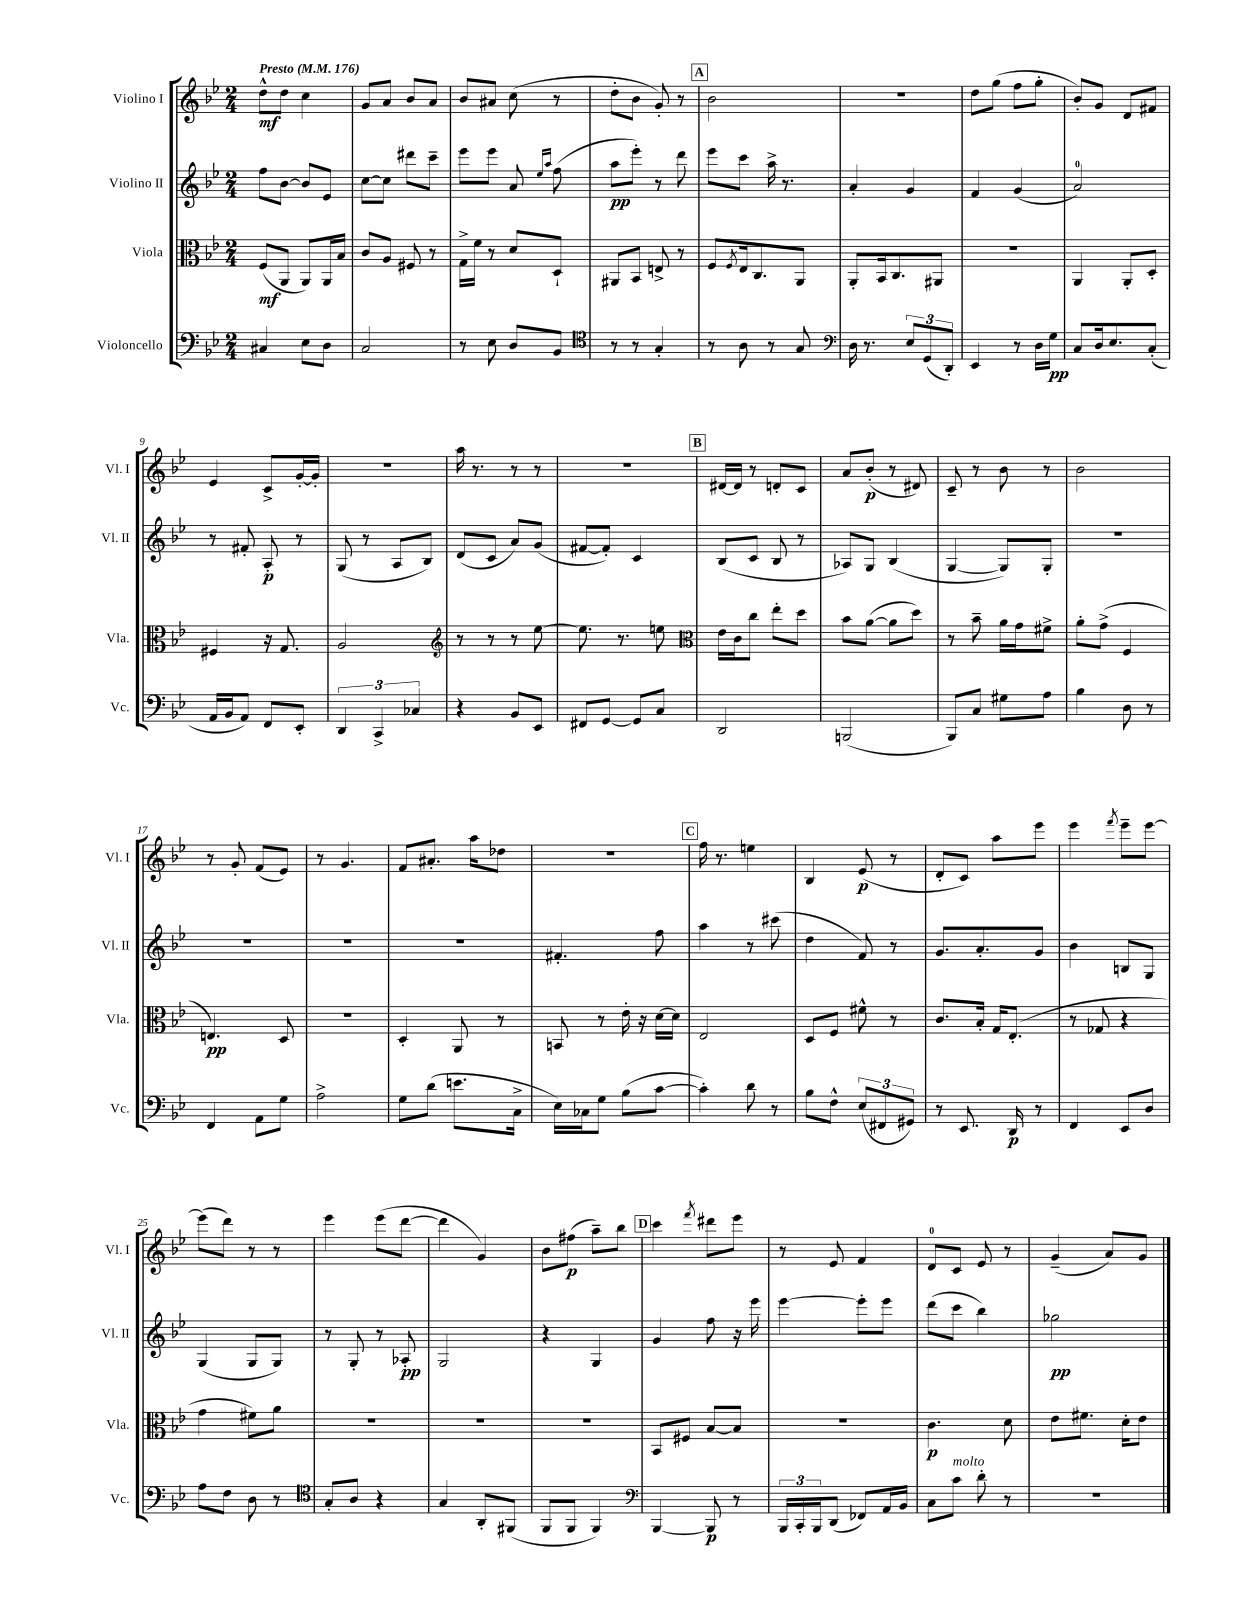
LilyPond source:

<<
\new StaffGroup <<
\new Staff = "s0" \with { instrumentName = "Violino I" shortInstrumentName = "Vl. I" } {
    \clef treble \key bes \major \numericTimeSignature \time 2/4 \tempo "Presto" 4 = 176
    d''8-^\mf d''8 c''4 |
    g'8 a'8 bes'8 a'8 |
    bes'8 ais'8 c''8( r8 |
    d''8-. bes'8 g'8-.) r8 |
    \mark \markup { \box "A" } bes'2 |
    r2 |
    d''8 g''8( f''8 g''8-. |
    bes'8-.) g'8 d'8 fis'8 |
    ees'4 c'8-> g'16~-. g'16-. |
    R2 |
    a''16 r8. r8 r8 |
    r2 |
    \mark \markup { \box "B" } dis'16~ dis'16 r8 d'8-. c'8 |
    a'8 bes'8-.\p( r8 dis'8) |
    c'8-- r8 bes'8 r8 |
    bes'2 |
    r8 g'8-. f'8( ees'8) |
    r8 g'4. |
    f'8 ais'8.-. a''16 des''8 |
    r2 |
    \mark \markup { \box "C" } f''16 r8. e''4 |
    bes4 ees'8\p( r8 |
    d'8-. c'8) a''8 ees'''8 |
    ees'''4 \acciaccatura { f'''8 } ees'''8-- ees'''8~ |
    ees'''8( d'''8) r8 r8 |
    ees'''4 ees'''8( d'''8~ |
    d'''4 g'4) |
    bes'8 fis''8\p( a''8--) bes''8 |
    \mark \markup { \box "D" } c'''4 \acciaccatura { f'''8 } dis'''8 ees'''8 |
    r8 ees'8 f'4 |
    d'8-0 c'8 ees'8 r8 |
    g'4--( a'8) g'8 \bar "|." |
}
\new Staff = "s1" \with { instrumentName = "Violino II" shortInstrumentName = "Vl. II" } {
    \clef treble \key bes \major \numericTimeSignature \time 2/4
    f''8 bes'8~ bes'8 ees'8 |
    c''8~ c''8 dis'''8 c'''8-- |
    ees'''8 ees'''8 a'8 \grace { ees''16 a''16 } f''8( |
    a''8\pp ees'''8-.) r8 d'''8 |
    \mark \markup { \box "A" } ees'''8 c'''8 a''16-> r8. |
    a'4-. g'4 |
    f'4 g'4( |
    a'2-0) |
    r8 fis'8-. a8-.\p r8 |
    g8( r8 a8 bes8) |
    d'8( c'8 a'8) g'8( |
    fis'8~ fis'8-.) c'4 |
    \mark \markup { \box "B" } bes8( c'8 bes8 r8 |
    aes8) g8 bes4( |
    g4~ g8) g8-. |
    R2 |
    R2 |
    R2 |
    r2 |
    fis'4.-. f''8 |
    \mark \markup { \box "C" } a''4 r8 cis'''8( |
    d''4 f'8) r8 |
    g'8. a'8.-. g'8 |
    bes'4 b8 g8 |
    g4( g8 g8) |
    r8 g8-. r8 aes8-.\pp |
    g2 |
    r4 g4 |
    \mark \markup { \box "D" } g'4 f''8 r16 ees'''16 |
    ees'''4~ ees'''8-. ees'''8 |
    d'''8( c'''8 bes''4) |
    ges''2\pp \bar "|." |
}
\new Staff = "s2" \with { instrumentName = "Viola" shortInstrumentName = "Vla." } {
    \clef alto \key bes \major \numericTimeSignature \time 2/4
    f8\mf( a,8 a,8) a,16 bes16 |
    c'8 a8 fis8 r8 |
    g16-> f'16 r8 d'8 d8-! |
    ais,8 bes,8 e8-> r8 |
    \mark \markup { \box "A" } f8 \acciaccatura { f8 } ees16 c8. a,8 |
    a,8-. bes,16 c8. ais,8 |
    r2 |
    a,4 a,8-. d8-. |
    fis4 r16 g8. |
    a2 |
    \clef treble r8 r8 r8 ees''8~ |
    ees''8. r8. e''8 |
    \mark \markup { \box "B" } \clef alto ees'16 c'16 c''8 ees''8-. d''8 |
    bes'8 a'8~( a'8 d''8) |
    r8 bes'8-- a'16 g'16 fis'8-> |
    a'8-. g'8->( f4 |
    e4.\pp) d8 |
    R2 |
    d4-. a,8 r8 |
    b,8 r8 ees'16-. r16 d'16~ d'16 |
    \mark \markup { \box "C" } ees2 |
    d8 f8 fis'8-^ r8 |
    c'8. bes16-. g16 ees8.-.( |
    r8 ges8 r4 |
    g'4 fis'8) a'8 |
    R2 |
    R2 |
    R2 |
    \mark \markup { \box "D" } bes,8 fis8 bes8~ bes8 |
    r2 |
    c'4.\p d'8 |
    ees'8 fis'8. d'16-. ees'8 \bar "|." |
}
\new Staff = "s3" \with { instrumentName = "Violoncello" shortInstrumentName = "Vc." } {
    \clef bass \key bes \major \numericTimeSignature \time 2/4
    cis4 ees8 d8 |
    c2 |
    r8 ees8 d8 bes,8 |
    \clef tenor r8 r8 g4-. |
    \mark \markup { \box "A" } r8 a8 r8 g8 |
    \clef bass d16 r8. \tuplet 3/2 { ees8 g,8( d,8-.) } |
    ees,4 r8 d16 g16\pp |
    c8 d16 ees8. c8-.( |
    a,16 bes,16 a,8) f,8 ees,8-. |
    \tuplet 3/2 { d,4 c,4-> ces4 } |
    r4 bes,8 ees,8 |
    fis,8 g,8~ g,8 c8 |
    \mark \markup { \box "B" } d,2 |
    b,,2( |
    bes,,8) c8 gis8 a8 |
    bes4 d8 r8 |
    f,4 a,8 g8 |
    a2-> |
    g8 d'8( e'8. c16-> |
    ees16) ces16 g8 bes8( c'8~ |
    \mark \markup { \box "C" } c'4-.) d'8 r8 |
    bes8 f8-^ \tuplet 3/2 { ees8( fis,8 gis,8) } |
    r8 ees,8. d,16\p r8 |
    f,4 ees,8 d8 |
    a8 f8 d8 r8 |
    \clef tenor g8-. a8 r4 |
    g4 a,8-. fis,8( |
    f,8 f,8 f,4) |
    \mark \markup { \box "D" } \clef bass bes,,4~ bes,,8\p r8 |
    \tuplet 3/2 { bes,,16 c,16-. bes,,16 } d,8( fes,8) a,16 bes,16 |
    c8 c'8^\markup { \italic "molto" } d'8-. r8 |
    R2 \bar "|." |
}
>>
>>
